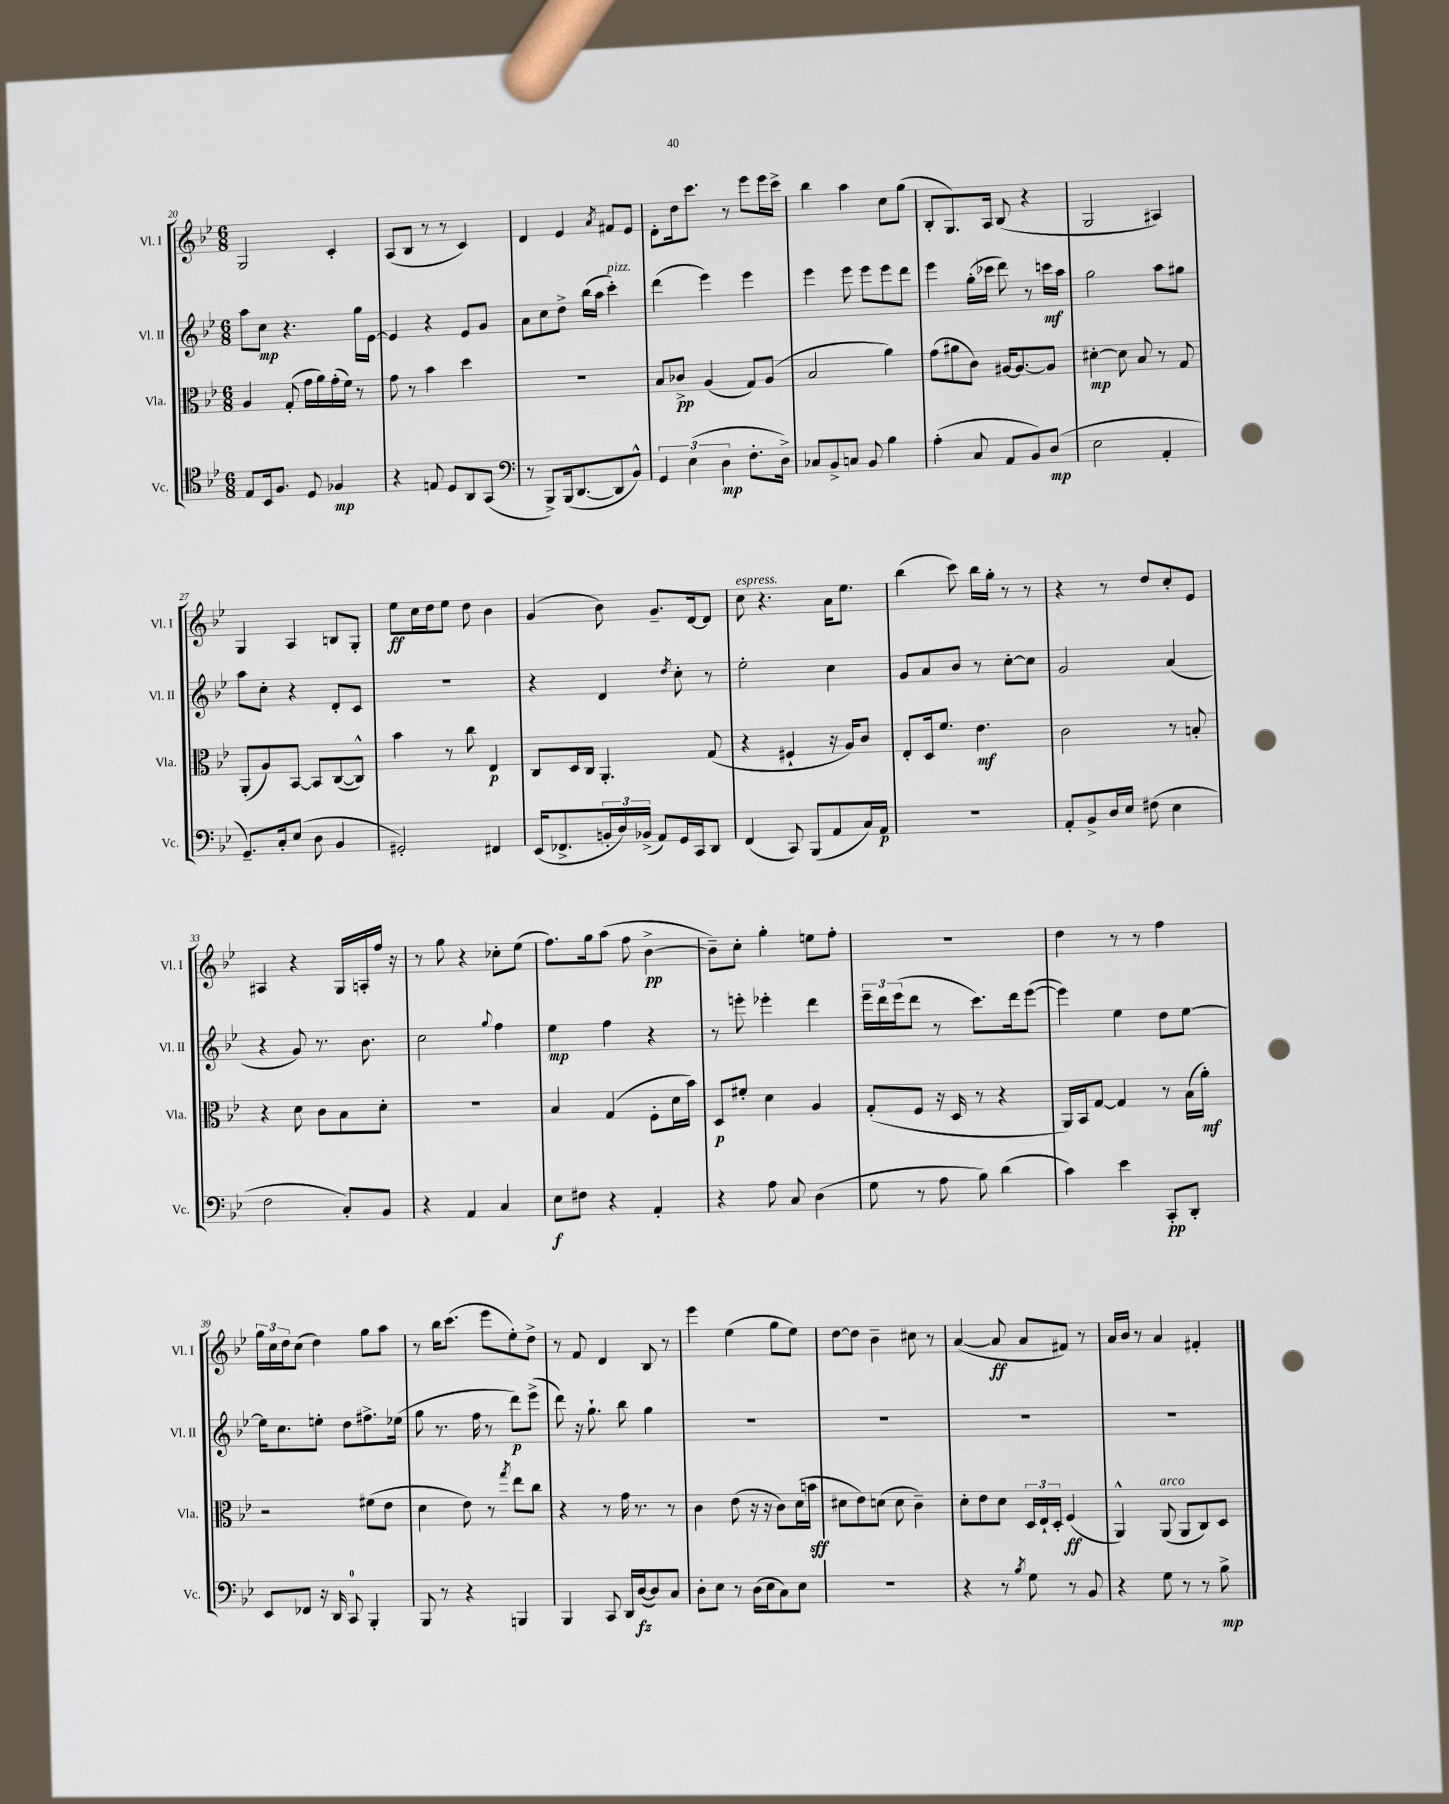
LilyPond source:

<<
\new StaffGroup <<
\new Staff = "s0" \with { instrumentName = "Vl. I" shortInstrumentName = "Vl. I" } {
    \clef treble \key bes \major \numericTimeSignature \time 6/8
    g2 c'4-. |
    a8( bes8 r8 r8 c'4) |
    d'4 ees'4 \acciaccatura { a'8 } fis'8 ees'8 |
    d'8-. d''16 c'''8. r8 ees'''8 ees'''16 c'''16-> |
    bes''4 a''4 c''8 g''8( |
    bes8-. g8.) a16 bes8( r4 |
    g2 ais4) |
    g4 a4 b8 g8-. |
    ees''8\ff c''16 d''16 ees''8 d''8 bes'4 |
    g'4( bes'8) g'8.-- d'16~ d'8 |
    c''8^\markup { \italic "espress." } r4. a'16 ees''8. |
    bes''4( c'''8) bes''16 g''16-. r8 r8 |
    r4 r8 d''8 c''8-. ees'8 |
    ais4 r4 g16 a16-. f''16 r16 |
    r8 g''8 r4 ces''8-. ees''8( |
    f''8.) g''16 a''8( f''8 bes'4~->\pp |
    bes'8--) c''8-. g''4-. e''8 f''8-. |
    R2. |
    d''4 r8 r8 f''4 |
    \tuplet 3/2 { g''16 c''16 d''16 } c''8( d''4) g''8 a''8 |
    r8 bes''16 c'''8.( ees'''8 ees''8-.) d''8-> |
    r8 f'8 d'4 bes8 r8 |
    ees'''4 ees''4( g''8 ees''8) |
    d''8~ d''8 bes'4-- cis''8 r8 |
    a'4~( a'8\ff a'8 fis'8) r8 |
    a'16 bes'16 r8 a'4 fis'4-. \bar "|." |
}
\new Staff = "s1" \with { instrumentName = "Vl. II" shortInstrumentName = "Vl. II" } {
    \clef treble \key bes \major \numericTimeSignature \time 6/8
    a''8 c''8\mp r4. g''16 ees'16~ |
    ees'4 r4 ees'8 g'8 |
    a'8 c''8 d''8-> bes''16( a''16 c'''4-.^\markup { \italic "pizz." }) |
    d'''4( ees'''4) ees'''4 |
    ees'''4 ees'''8 ees'''8 ees'''8 d'''8 |
    ees'''4 g''16-.( ces'''16 d'''8) r8 c'''16\mf a''16 |
    g''2 a''8 gis''8 |
    a''8 c''8-. r4 d'8-. c'8 |
    R2. |
    r4 d'4 \acciaccatura { d''8 } c''8-. r8 |
    ees''2-. c''4 |
    g'8 a'8 bes'8 r8 c''8~-. c''8 |
    g'2 a'4( |
    r4 g'8) r8. bes'8. |
    c''2 \appoggiatura { g''8 } f''4 |
    ees''4\mp f''4 r4 |
    r8 e'''8-. ees'''4-. d'''4 |
    \tuplet 3/2 { ees'''16-- d'''16 ees'''16( } d'''8 r8 c'''8.) d'''16 ees'''8~( |
    ees'''4) ees''4 d''8 ees''8~ |
    ees''16 c''8. e''8-. d''8 fis''8.-> ees''16( |
    g''8 r8. f''16 r8 d'''8\p) ees'''8->( |
    d'''8) r16 g''8.-! bes''8 g''4 |
    R2. |
    R2. |
    R2. |
    R2. \bar "|." |
}
\new Staff = "s2" \with { instrumentName = "Vla." shortInstrumentName = "Vla." } {
    \clef alto \key bes \major \numericTimeSignature \time 6/8
    a4 g8-.( g'16 a'16) g'16-.( f'16) r8 |
    g'8 r8 bes'4 d''4 |
    R2. |
    bes8 ces'8->\pp a4( g8) a8( |
    bes2 a'4) |
    g'8( ais'8 c'8) ais16~ ais8.~ ais8 |
    dis'4~-.\mp dis'8 bes8 r8 g8 |
    a,8-.( a8) bes,8~ bes,8 c8~( c8-^) |
    bes'4 r8 c''8 ees4\p |
    c8 d16 c16 a,4.-. g8( |
    r4 fis4-! r16 a16) c'8 |
    ees8-. d16 f'8. ees'4.\mf |
    c'2 r8 b8-. |
    r4 d'8 c'8 bes8 d'8-. |
    R2. |
    bes4 g4( f8-. d'16 bes'16) |
    d8\p fis'8-. d'4 a4 |
    g8-.( f8 r16 d16 r8 r4 |
    a,16) bes,16 g8~ g4 r8 bes16( a'16-.\mf) |
    r2 fis'8( ees'8 |
    d'4 ees'8) r8 \acciaccatura { g''8 } ees''8 c''8 |
    r4 r8 g'16 r8. r8 |
    c'4 ees'8( r16 r16 c'8) d'16( b'16\sff |
    dis'8 ees'8) d'8( d'8 c'4--) |
    d'8-. ees'8 d'8 \tuplet 3/2 { d16 ees16-! d16-. } f4\ff( |
    a,4-^) a,8^\markup { \italic "arco" }( a,8 c8) d8 \bar "|." |
}
\new Staff = "s3" \with { instrumentName = "Vc." shortInstrumentName = "Vc." } {
    \clef tenor \key bes \major \numericTimeSignature \time 6/8
    ees8 bes,16 f8. d8 fes4\mp |
    r4 e8 d8 a,8 g,8( |
    \clef bass r8 bes,,8->) bes,,16( d,8.~ d,8 bes,8-^) |
    \tuplet 3/2 { g,4 ees4( d4\mp } f8.-. d16->) |
    ces8 bes,8-> c8 bes,8 bes4 |
    a4-.( c8 a,8 bes,8) d8\mp( |
    ees2 a,4-. |
    g,8.--) c16-. ees8( d8 bes,4 |
    gis,2-.) fis,4 |
    ees,16( fes,8.-> \tuplet 3/2 { b,16-. d16) bes,16->( } a,8) g,16 c,16 d,8 |
    f,4( c,8) bes,,8( a,8 c16) a,16\p |
    R2. |
    a,8-. bes,8-> d16 ees16 fis8( ees4 |
    f2 c8-.) bes,8 |
    r4 a,4 c4 |
    ees8\f fis8 r4 a,4-. |
    r4 a8 c8 d4( |
    g8 r8 a8 bes8) d'4( |
    c'4) ees'4 c,8-.\pp d,8-. |
    ees,8 fes,8 r16 d,16 c,8-0 bes,,4-. |
    bes,,8 r8 r4 b,,4 |
    bes,,4 c,8 d,16 d16~\fz( d8) c8 |
    d8-. ees8 r8 d16( ees16 c8) ees8 |
    R2. |
    r4 r8 \acciaccatura { bes8 } g8 r8 bes,8 |
    r4 g8 r8 r8 bes8->\mp \bar "|." |
}
>>
>>
\layout { \context { \Score currentBarNumber = #20 } }
